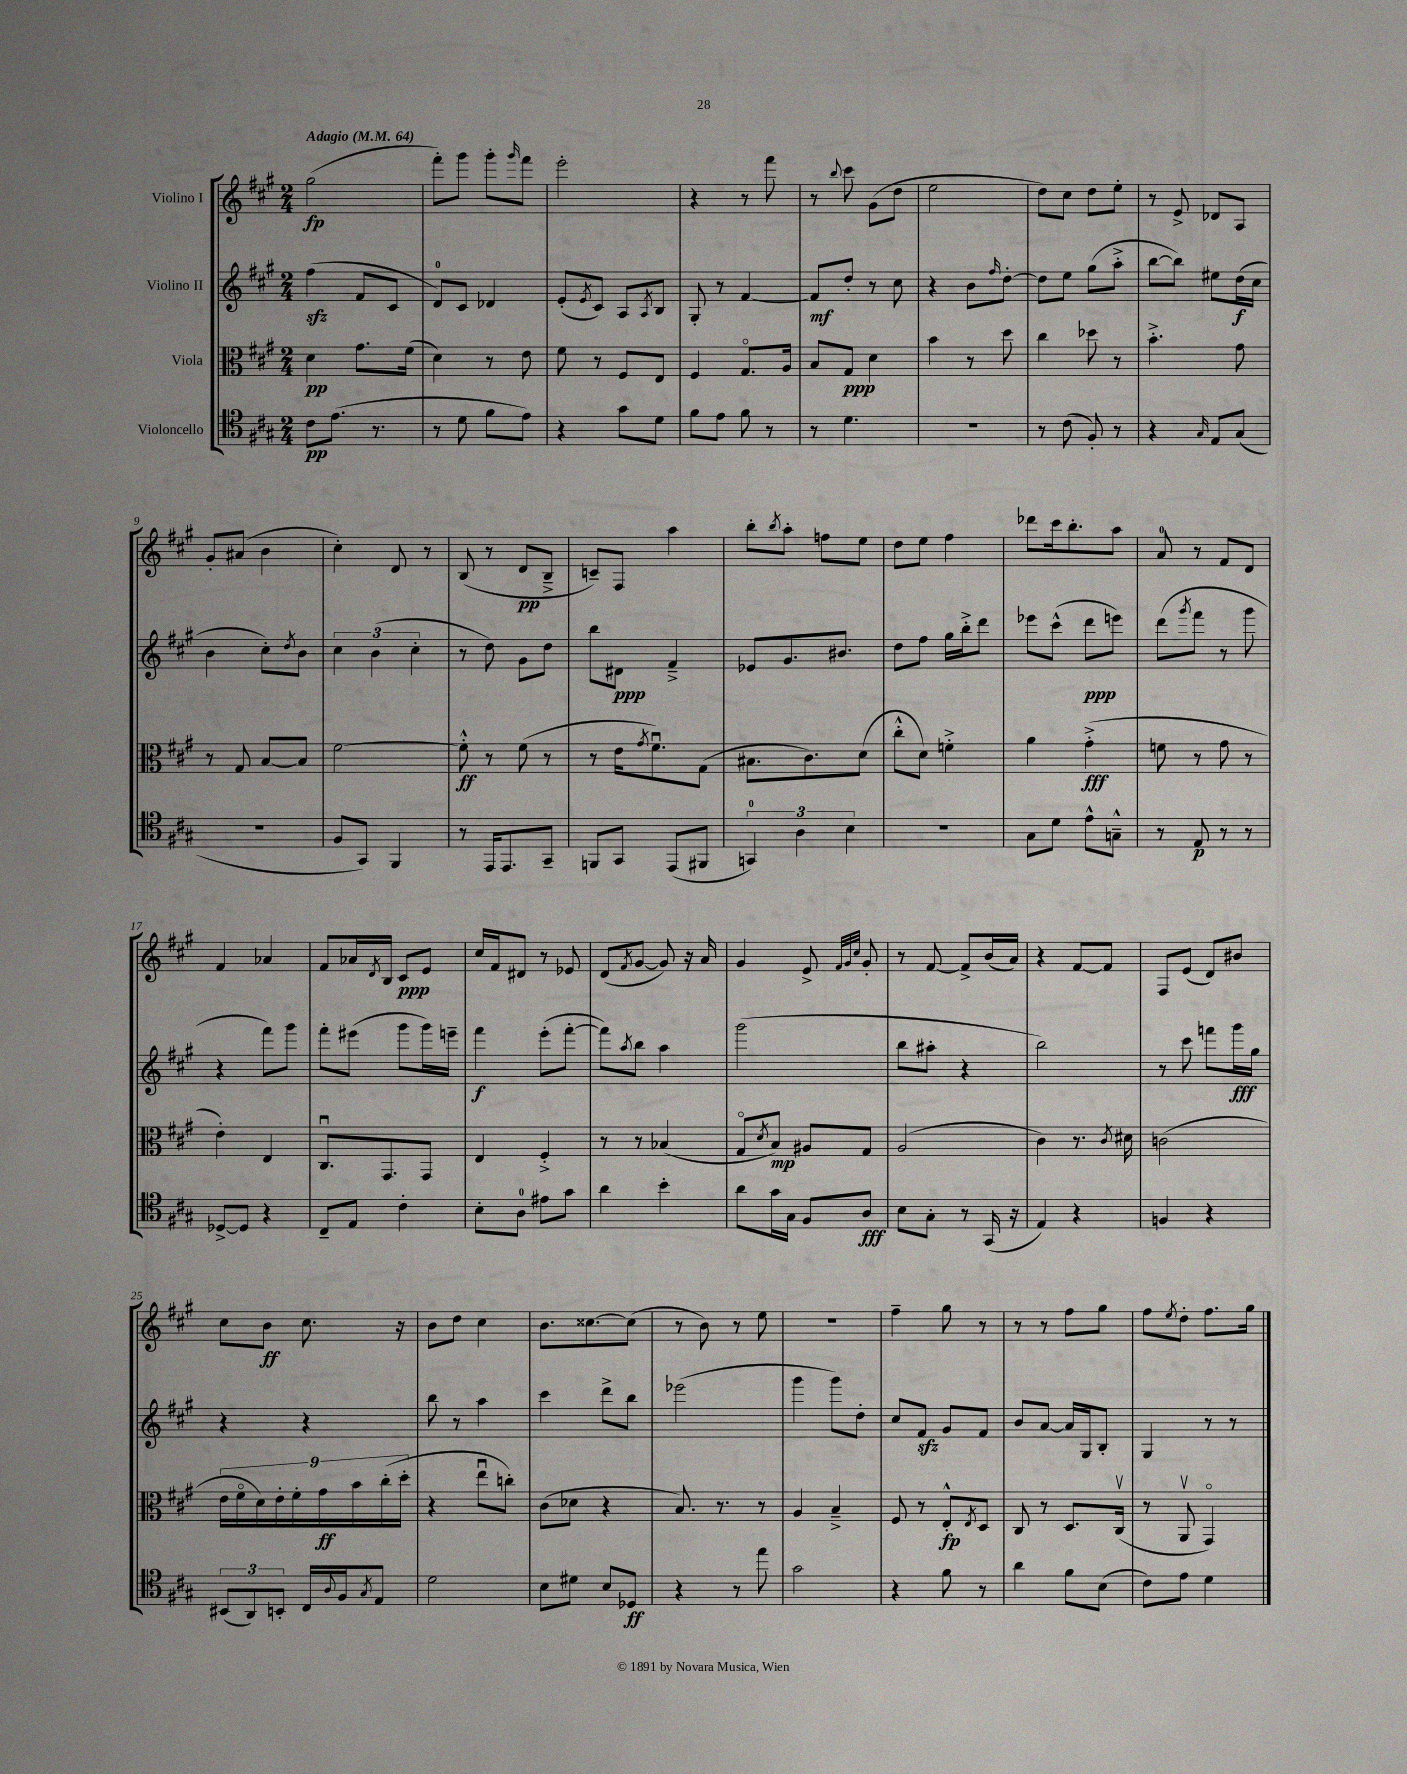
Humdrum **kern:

**kern	**kern	**kern	**kern
*staff4	*staff3	*staff2	*staff1
*clefC4	*clefC3	*clefG2	*clefG2
*k[f#c#g#]	*k[f#c#g#]	*k[f#c#g#]	*k[f#c#g#]
*M2/4	*M2/4	*M2/4	*M2/4
*MM64	*MM64	*MM64	*MM64
8c#	4d	(4ff#	(2gg#
(8.e	.	.	.
.	8.g#	8f#	.
8.r	.	.	.
.	.	8c#	.
.	(16f#	.	.
=	=	=	=
8r	4d)	8d)	8fff#')
8d	.	8c#	8ggg#
8f#	8r	4d-	8ggg#'
.	.	.	16qqggg#
8e)	8e	.	8fff#
=	=	=	=
4r	8f#	(8e'	2eee'
.	.	8qe	.
.	8r	8c#)	.
8g#	8F#	8A	.
.	.	8qA	.
8d	8E	8B	.
=	=	=	=
8f#	4F#	8G#'	4r
8e	.	8r	.
8f#	8.G#o	[4f#	8r
8r	.	.	8fff#
.	16A	.	.
=	=	=	=
8r	8B	8f#]	8r
.	.	.	8qqbb
4.d	8G#	8dd'	8ccc#
.	4d	8r	(8g#
.	.	8cc#	8dd
=	=	=	=
2r	4b	4r	2ee
.	8r	8b	.
.	.	16qqff#	.
.	8dd	[8dd'	.
=	=	=	=
8r	4cc#	8dd]	8dd)
(8c#	.	8ee	8cc#
8F#')	8dd-	(8gg#	8dd
8r	8r	8aa'^	8ee'
=	=	=	=
4r	4.b'^	[8bb	8r
.	.	8bb])	8e^
16qqG#	.	.	.
8E	.	8ee#	8d-
(8G#	8g#	(16dd	8A
.	.	16cc#	.
=	=	=	=
2r	8r	4b	8g#'
.	8G#	.	(8a#
.	[8B	8cc#')	4b
.	.	8qdd	.
.	8B]	8b	.
=	=	=	=
8F#	[2f#	6cc#	4cc#')
8GG#)	.	.	.
.	.	(6b	.
4FF#	.	.	8d
.	.	6cc#'	.
.	.	.	8r
=	=	=	=
8r	8f#'^^]	8r	(8B
16EE	8r	8dd)	8r
8.EE	.	.	.
.	(8f#	8g#	8d
8GG#~	8r	8dd	8B~^
=	=	=	=
8FF	8r	8bb	8c~)
8GG#	16e	8d#	8F#
.	8qg#	.	.
.	8.f#u)	.	.
(8EE	.	4f#~^	4aa
8FF#	(8G#	.	.
=	=	=	=
6GG)	8.B#	8e-	8bb'
.	.	.	8qbb
.	.	8.g#	8aa'
6A	.	.	.
.	8.c#)	.	.
.	.	.	8ff
.	.	8.b#	.
6B	.	.	.
.	(8d	.	8ee
=	=	=	=
2r	8cc#'^^	8dd	8dd
.	8d)	8ff#	8ee
.	4f'^	16gg#	4ff#
.	.	16bb'^	.
.	.	8ddd	.
=	=	=	=
8G#	4a	8eee-	8ddd-
8d	.	(8ccc#^^	16ccc#
.	.	.	8.bb'
8e^^	(4g#'^	8ddd	.
8G~^^	.	8eee)	8aa
=	=	=	=
8r	8f	(8ddd	8a
.	.	8qggg#	.
8E	8r	8fff#	8r
8r	8g#	8r	8f#
8r	8r	8ggg#	8d
=	=	=	=
[8D-^	4e')	4r	4f#
8D-]	.	.	.
4r	4E	8fff#)	4a-
.	.	8ggg#	.
=	=	=	=
8C#~	8.C#u	8fff#'	8f#
8E	.	(8eee#	16a-
.	.	.	8qd
.	8.GG#	.	16B
4c#'	.	8ggg#	8c#
.	8GG#	16ggg#)	8e
.	.	16eee~	.
=	=	=	=
8B'	4E	4fff#	16cc#
.	.	.	16f#
8A	.	.	8d#
8e#	4F#'^	(8eee'	8r
8g#	.	[8fff#'	8e-
=	=	=	=
4a	8r	8fff#])	(8d
.	.	8qaa	8qf#
.	8r	8bb	[8g#
4b'	(4B-	4aa	8g#])
.	.	.	16r
.	.	.	16a
=	=	=	=
8a	8G#o	(2ggg#	4g#
.	8qd	.	.
16g#	8B)	.	.
16G#	.	.	.
8F#	8A#	.	8e^
.	.	.	32qqf#
.	.	.	32qqg#
.	.	.	32qqcc#
8A	8G#	.	8g#'
=	=	=	=
8B	(2A	8bb	8r
8G#'	.	8aa#'	[8f#
8r	.	4r	8f#^]
(16GG#	.	.	(16b
16r	.	.	16a)
=	=	=	=
4E)	4c#)	2bb)	4r
4r	8.r	.	[8f#
.	.	.	8f#]
.	8qc#	.	.
.	16d#	.	.
=	=	=	=
4F	(2c	8r	8F#
.	.	8ccc#	(8e
4r	.	8fff	8d)
.	.	16ggg#	8b#
.	.	16gg#	.
=	=	=	=
(12BB#	18e	4r	8cc#
.	18f#o	.	.
12AA)	.	.	.
.	18d)	.	.
.	.	.	8b
12BB'	18e'	.	.
.	18f#'	.	.
16C#	.	4r	8.cc#
.	18g#	.	.
8qqA	.	.	.
16F#	.	.	.
.	18b	.	.
8qG#	.	.	.
8E	.	.	.
.	(18cc#'	.	.
.	.	.	16r
.	18dd'	.	.
=	=	=	=
2d	4r	8bb	8b
.	.	8r	8dd
.	8eeu	4aa	4cc#
.	8cc')	.	.
=	=	=	=
8B	(8c#	4ccc#	8.b
8d#	8d-	.	.
.	.	.	[8.cc##
8B	4r	8ddd^	.
8D-	.	8bb	(8cc##]
=	=	=	=
4r	8.B)	(2eee-	8r
.	.	.	8b)
.	8.r	.	.
8r	.	.	8r
8ee	8r	.	8ee
=	=	=	=
2g#	4A	4ggg#	2r
.	4B~^	8ggg#)	.
.	.	8dd'	.
=	=	=	=
4r	8F#	8cc#	4ff#~
.	8r	8f#	.
8f#	8E'^^	8g#	8gg#
.	8qE	.	.
8r	8D	8f#	8r
=	=	=	=
4a	8C#	8b	8r
.	8r	[8a	8r
8f#	8.D	16a]	8ff#
.	.	16G#	.
(8B	.	8B'	8gg#
.	(16C#v	.	.
=	=	=	=
8c#)	8r	4G#	8ff#
.	.	.	8qee
8e	8AAv	.	8dd'
4d	4GG#o)	8r	8.ff#
.	.	8r	.
.	.	.	16gg#
==	==	==	==
*-	*-	*-	*-
